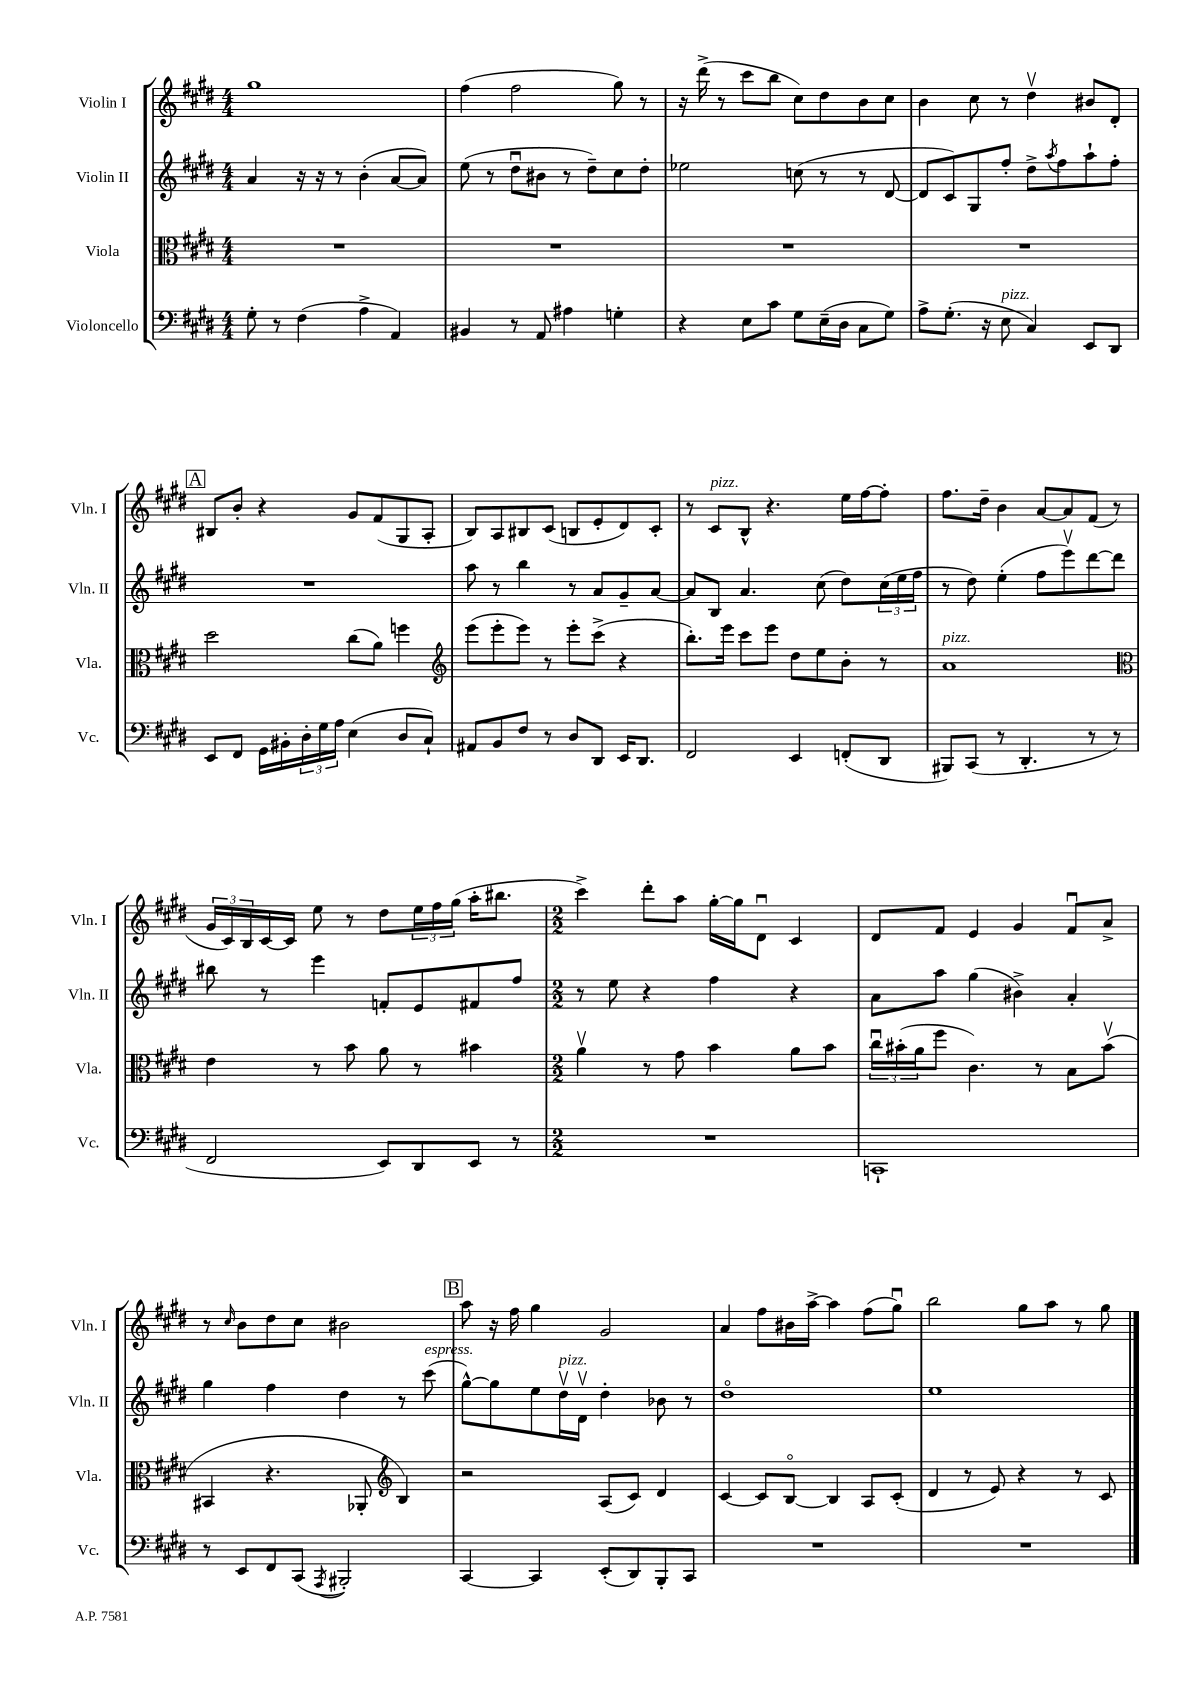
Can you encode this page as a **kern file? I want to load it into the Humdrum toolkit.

**kern	**kern	**kern	**kern
*staff4	*staff3	*staff2	*staff1
*clefF4	*clefC3	*clefG2	*clefG2
*k[f#c#g#d#]	*k[f#c#g#d#]	*k[f#c#g#d#]	*k[f#c#g#d#]
*M4/4	*M4/4	*M4/4	*M4/4
8G#'\	1r	4a/	1gg#
8r	.	.	.
(4F#\	.	16r	.
.	.	16r	.
.	.	8r	.
4A^\	.	(4b'\	.
4AA/)	.	[8a/L	.
.	.	8a/]J)	.
=	=	=	=
4BB#/	1r	(8ee\	(4ff#\
.	.	8r	.
8r	.	8dd#u\L	2ff#\
8AA/	.	8b#\J	.
4A#\	.	8r	.
.	.	8dd#~\L)	.
4G'\	.	8cc#\	8gg#\)
.	.	8dd#'\J	8r
=	=	=	=
4r	1r	2ee-\	16r
.	.	.	(16ddd#^\
.	.	.	8r
8E\L	.	.	8ccc#\L
8c#\J	.	.	8bb\J
8G#\L	.	(8cc\	8cc#\L)
(16E~\L	.	8r	8dd#\
16D#\JJ	.	.	.
8C#\L	.	8r	8b\
8G#\J)	.	[8d#/	8cc#\J
=	=	=	=
8A^\L	1r	8d#/]L	4b\
(8.G#'\J	.	8c#/)	.
.	.	8G#/	8cc#\
16r	.	.	.
8E\	.	8ff#'/J	8r
4C#/)	.	8dd#^\L	4dd#v\
.	.	8qaa/	.
.	.	8ff#\	.
8EE/L	.	8aa`\	8b#/L
8DD#/J	.	8ff#'\J	8d#'/J
=	=	=	=
8EE/L	2dd#\	1r	8B#/L
8FF#/J	.	.	8b'/J
16GG#\LL	.	.	4r
16BB#'\	.	.	.
24D#'\	.	.	.
24G#\	.	.	.
24A\JJ	.	.	.
(4E\	(8cc#\L	.	8g#/L
.	8a\J)	.	(8f#/
8D#/L	4ff\	.	8G#/
8C#`/J)	.	.	8A'/J
=	=	=	=
*	*clefG2	*	*
8AA#/L	(8eee\L	8aa\	8B/L)
8BB/	8eee'\	8r	8A/
8F#/J	8eee\J)	4bb\	8B#/
8r	8r	.	(8c#/J
8D#/L	8eee'\L	8r	8B/L
8DD#/J	(8ccc#^\J	8a/L	8e'/
16EE/LK	4r	8g#~/	8d#/)
8.DD#/J	.	.	.
.	.	[8a/J	8c#'/J
=	=	=	=
2FF#/	8.bb'\L)	8a/]L	8r
.	.	8B/J	8c#/L
.	16eee\Jk	.	.
.	8ccc#\L	4.a/	8B^^/J
.	8eee\J	.	4.r
4EE/	8dd#\L	.	.
.	8ee\	(8cc#\	.
(8FF'/L	8b'\J	8dd#\L)	16ee\LL
.	.	.	[16ff#\J
8DD#/J	8r	(24cc#\L	8ff#'\]J
.	.	24ee\	.
.	.	24ff#\JJ	.
=	=	=	=
8BBB#/L)	1a	8r	8.ff#\L
(8CC#/J	.	8dd#\)	.
.	.	.	16dd#~\Jk
8r	.	(4ee'\	4b\
4.DD#'/	.	.	.
.	.	8ff#\L	[8a/L
.	.	8eeev\)	8a/]
8r	.	[8ddd#\	(8f#/J
8r	.	8ddd#\]J	8r
=	=	=	=
*	*clefC3	*	*
2FF#/	4e\	8bb#\	24g#/LL
.	.	.	24c#/)
.	.	.	24B/
.	.	8r	[16c#/
.	.	.	16c#/]JJ
.	8r	4eee\	8ee\
.	8b\	.	8r
8EE/L)	8a\	8f'/L	8dd#\L
8DD#/	8r	8e/	24ee\L
.	.	.	24ff#\
.	.	.	(24gg#\JJ
8EE/J	4b#\	8f#/	16aa'\LK
.	.	.	8.bb#\J
8r	.	8ff#/J	.
=	=	=	=
*M2/2	*M2/2	*M2/2	*M2/2
1r	4av\	8r	4ccc#^\)
.	.	8ee\	.
.	8r	4r	8ddd#'\L
.	8g#\	.	8aa\J
.	4b\	4ff#\	[16gg#'\LL
.	.	.	16gg#\]J
.	.	.	8d#u\J
.	8a\L	4r	4c#/
.	8b\J	.	.
=	=	=	=
1CC`	24cc#u\LL	8a\L	8d#/L
.	(24b#'\	.	.
.	24a\J	.	.
.	8ff#\J	8aa\J	8f#/J
.	4.c#\)	(4gg#\	4e/
.	.	4b#^\)	4g#/
.	8r	.	.
.	8B\L	4a'/	8f#u/L
.	(8b#v\J	.	8a^/J
=	=	=	=
8r	4BB#/	4gg#\	8r
.	.	.	16qqcc#/
8EE/L	.	.	8b\L
8FF#/	4.r	4ff#\	8dd#\
(8CC#/J	.	.	8cc#\J
8qAAA/	.	.	.
2BBB#'/)	.	4dd#\	2b#\
.	8AA-'/	.	.
*	*clefG2	*	*
.	4B/)	8r	.
.	.	(8ccc#\	.
=	=	=	=
[4CC#/	2r	[8gg#^^\L)	8aa\
.	.	8gg#\]	16r
.	.	.	16ff#\
4CC#/]	.	8ee\	4gg#\
.	.	16dd#v\L	.
.	.	16d#v\JJ	.
(8EE'/L	(8A/L	4dd#'\	2g#/
8DD#/)	8c#/J)	.	.
8BBB'/	4d#/	8b-\	.
8CC#/J	.	8r	.
=	=	=	=
1r	[4c#/	1dd#o	4a/
.	8c#/]L	.	8ff#\L
.	[8Bo/J	.	16b#\L
.	.	.	[16aa^\JJ
.	4B/]	.	4aa\]
.	8A/L	.	(8ff#\L
.	(8c#'/J	.	8gg#u\J)
=	=	=	=
1r	4d#/	1ee	2bb\
.	8r	.	.
.	8e/)	.	.
.	4r	.	8gg#\L
.	.	.	8aa\J
.	8r	.	8r
.	8c#/	.	8gg#\
==	==	==	==
*-	*-	*-	*-
